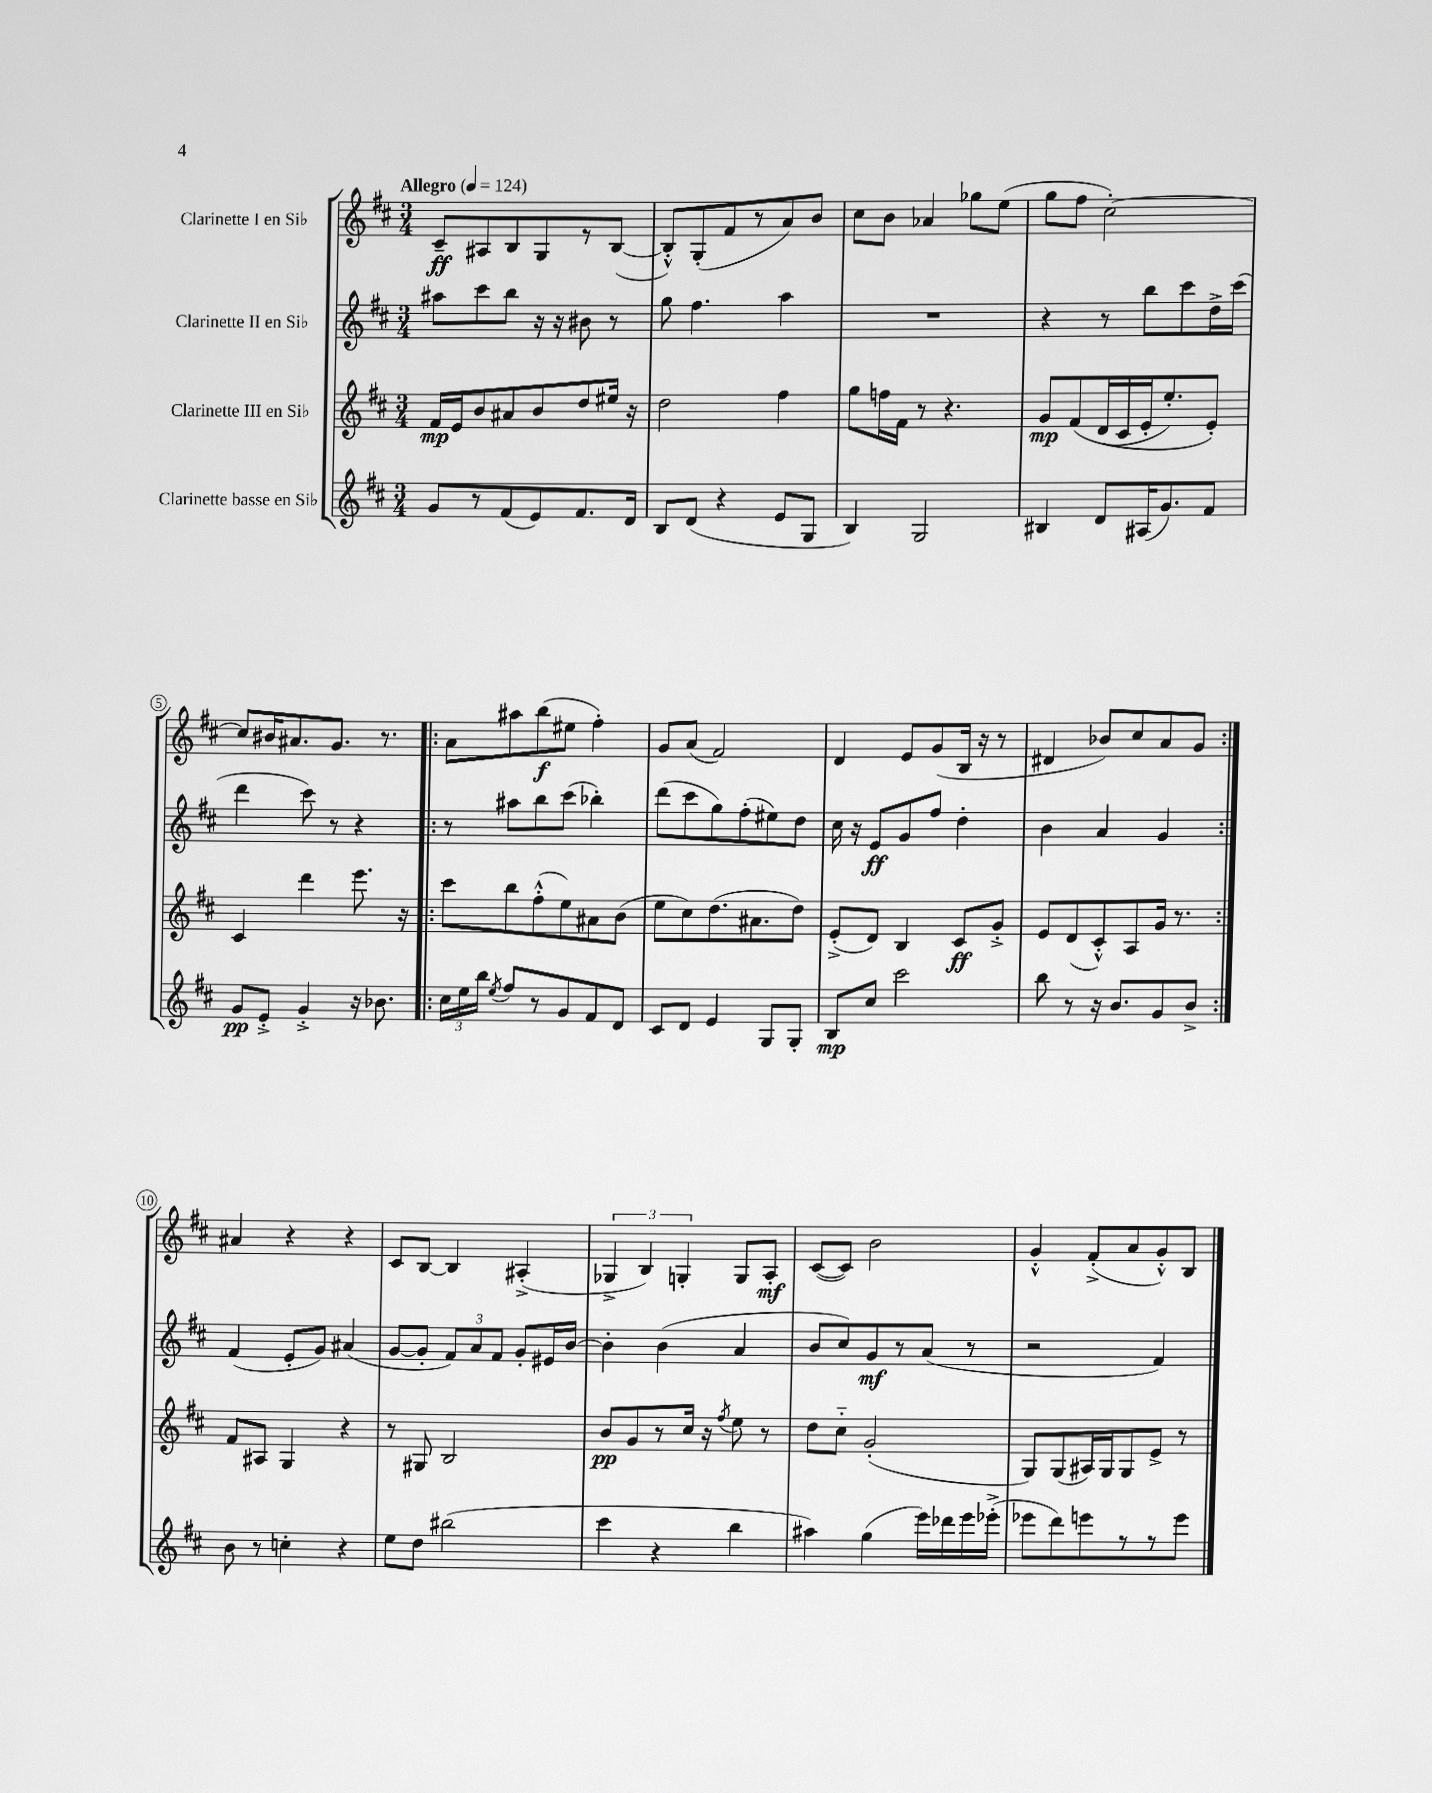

**kern	**kern	**kern	**kern
*staff4	*staff3	*staff2	*staff1
*clefG2	*clefG2	*clefG2	*clefG2
*k[f#c#]	*k[f#c#]	*k[f#c#]	*k[f#c#]
*M3/4	*M3/4	*M3/4	*M3/4
*MM124	*MM124	*MM124	*MM124
8g	16f#	8aa#	8c#~
.	16e	.	.
8r	8b	8ccc#	8A#
(8f#	8a#	8bb	8B
8e)	8b	16r	8G
.	.	16r	.
8.f#	8dd	8b#	8r
.	16ee#	8r	([8B
16d	16r	.	.
=	=	=	=
8B	2dd	8gg	8B'^^])
(8d	.	4.ff#	(8G'
4r	.	.	8f#
.	.	.	8r
8e	4ff#	4aa	8a)
8G	.	.	8b
=	=	=	=
4B)	8gg	2.r	8cc#
.	16ff	.	8b
.	16f#	.	.
2G	8r	.	4a-
.	4.r	.	.
.	.	.	8gg-
.	.	.	(8ee
=	=	=	=
4B#	8g	4r	8gg
.	&(8f#	.	8ff#
8d	(16d	8r	[2cc#')
.	16c#	.	.
(16A#	16e'	8bb	.
8.g)	8.ee')	.	.
.	.	8ccc#	.
8f#	8e'&)	16dd^	.
.	.	(16ccc#	.
=	=	=	=
8g	4c#	4ddd	8cc#]
8e'^	.	.	16b#
.	.	.	8.a#
4g'^	4ddd	8ccc#)	.
.	.	8r	8.g
16r	8.eee	4r	.
8.b-	.	.	8.r
.	16r	.	.
=!|:	=!|:	=!|:	=!|:
24cc#	8ccc#	8r	8a
24ee	.	.	.
24bb	.	.	.
8qee	.	.	.
8ff#	8bb	8aa#	8aa#
8r	(8ff#'^^	8bb	(8bb
8g	8ee)	(8ccc#	8ee#
8f#	8a#	4bb-')	4ff#')
8d	(8b	.	.
=	=	=	=
8c#	8ee	(8ddd	8g
8d	8cc#)	8ccc#	(8a
4e	(8.dd	8gg)	2f#)
.	.	(8ff#'	.
.	8.a#	.	.
8G	.	8ee#)	.
8G'	8dd)	8dd	.
=	=	=	=
8B	(8e'^	16cc#	4d
.	.	16r	.
8cc#	8d)	8e	.
2ccc#	4B	8g	8e
.	.	8ff#	(8g
.	8c#	4dd'	16B
.	.	.	16r
.	8g'^	.	8r
=	=	=	=
8bb	8e	4b	4d#
8r	(8d	.	.
16r	8c#'^^)	4a	8b-)
8.b	.	.	.
.	8A	.	8cc#
8g	16g	4g	8a
.	8.r	.	.
8b^	.	.	8g
=:|!	=:|!	=:|!	=:|!
8b	8f#	(4f#	4a#
8r	8A#	.	.
4cc'	4G	8e'	4r
.	.	8g)	.
4r	4r	(4a#	4r
=	=	=	=
8ee	8r	[8g	8c#
8dd	8G#	8g']	[8B
(2bb#	2B	12f#)	4B]
.	.	12a	.
.	.	12f#	.
.	.	8g'	(4A#'^
.	.	16e#	.
.	.	[16b	.
=	=	=	=
4ccc#	8b	4b']	6G-^
.	8g	.	.
.	.	.	6B)
4r	8r	(4b	.
.	.	.	6G'
.	16cc#	.	.
.	16r	.	.
.	8qff#	.	.
4bb	8ee	4a	8G
.	8r	.	8A'
=	=	=	=
4aa#)	8dd	8b	([8c#
.	8cc#'~	8cc#)	8c#])
(4gg	(2g'	8g	2b
.	.	8r	.
16eee)	.	(8a	.
16ddd-	.	.	.
16eee	.	8r	.
(16eee-'^	.	.	.
=	=	=	=
8eee-	8G)	2r	4g'^^
8ddd)	(8G	.	.
8eee	16A#)	.	(8f#'^
.	16G	.	.
8r	8G	.	8a
8r	8e^	4f#)	8g'^^)
8eee	8r	.	8B
==	==	==	==
*-	*-	*-	*-
